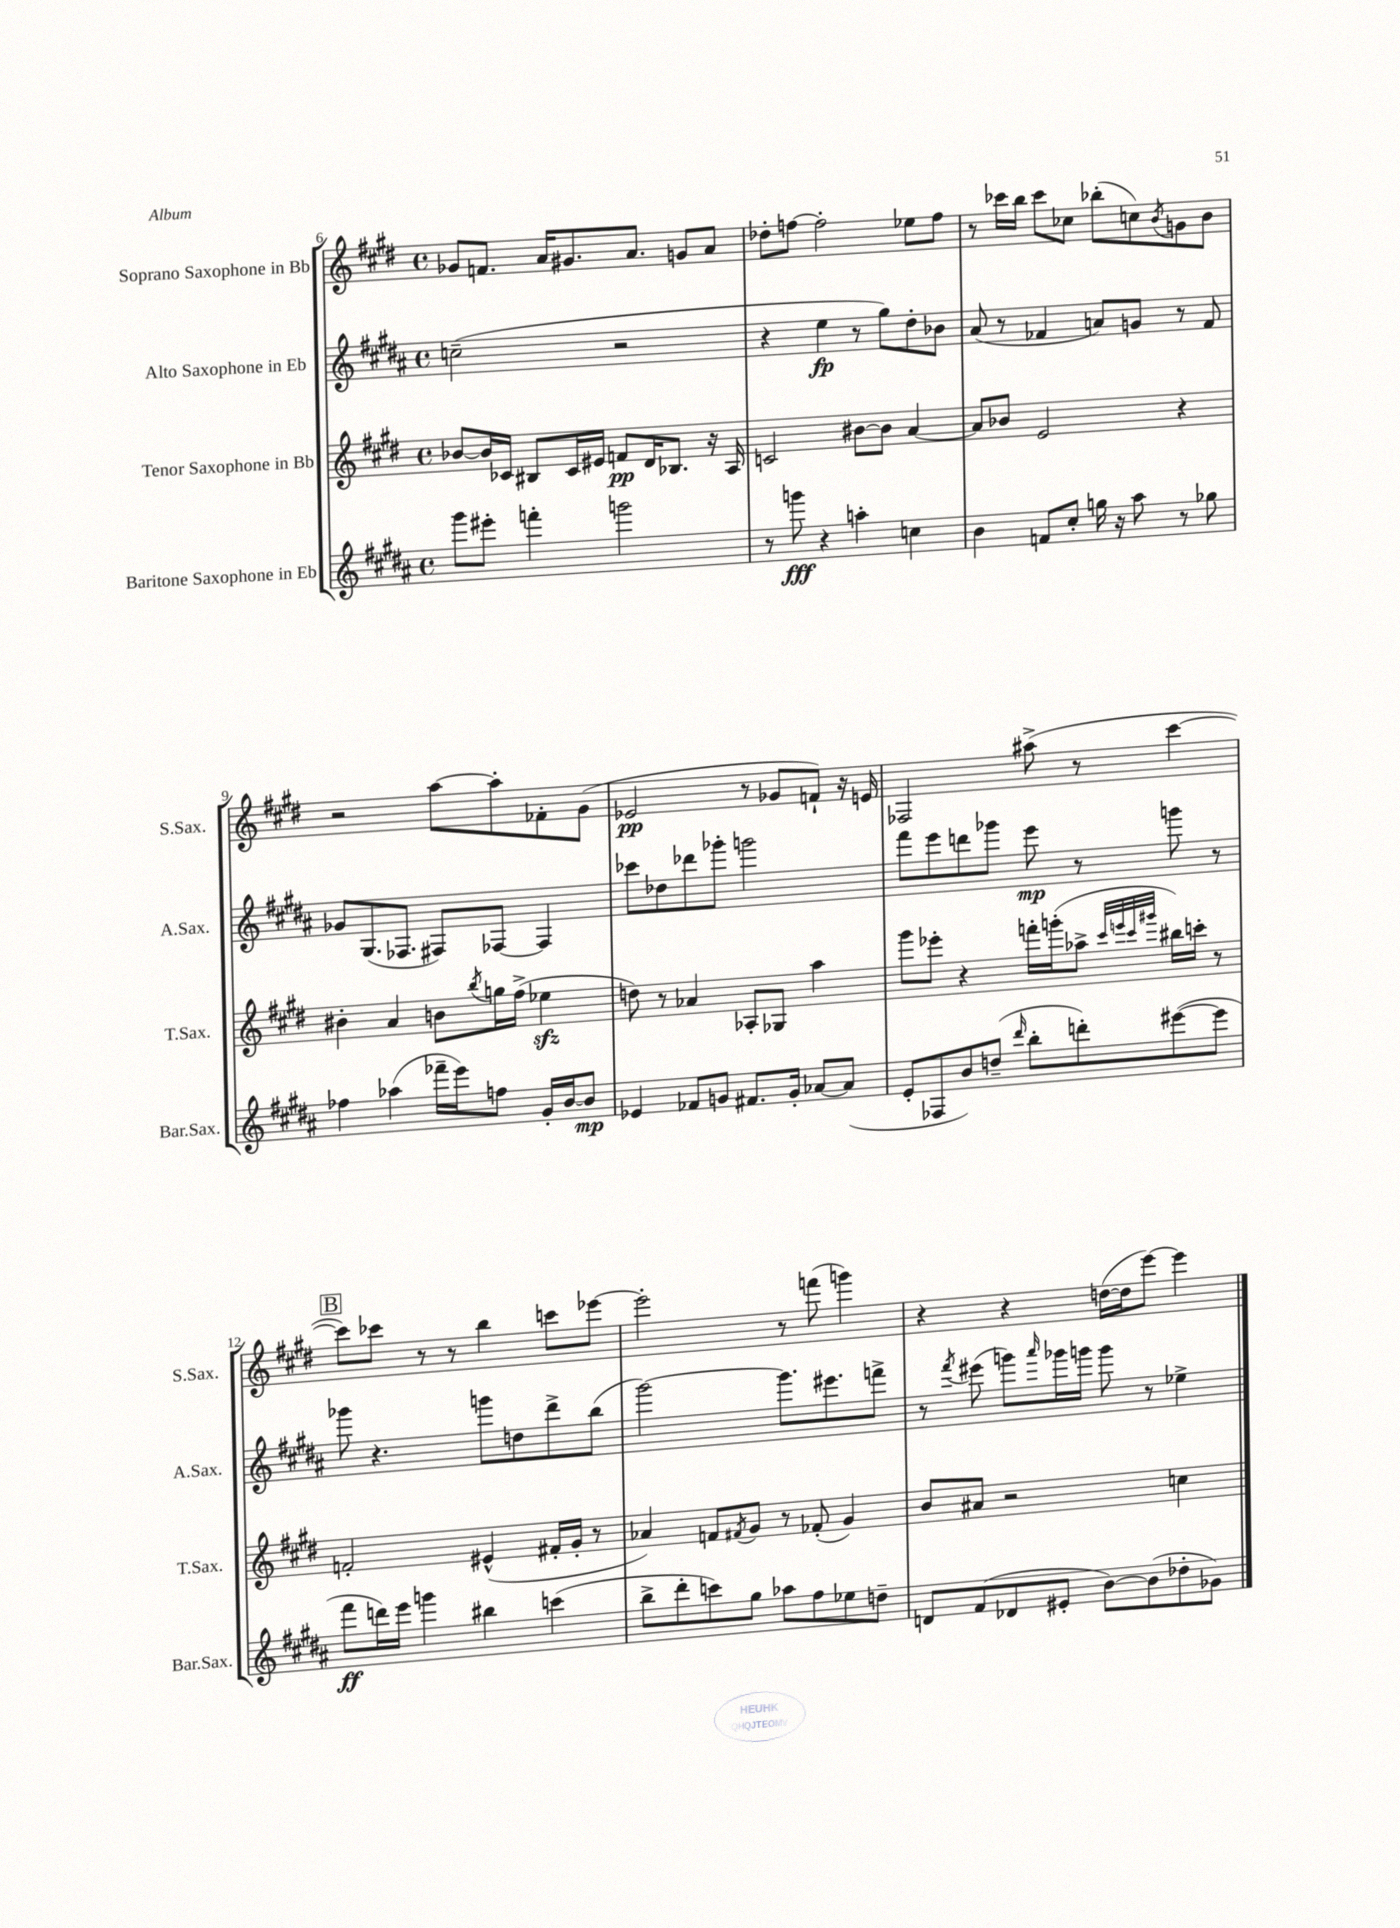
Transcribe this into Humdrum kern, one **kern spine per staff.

**kern	**kern	**kern	**kern
*staff4	*staff3	*staff2	*staff1
*clefG2	*clefG2	*clefG2	*clefG2
*k[f#c#g#d#a#]	*k[f#c#g#d#]	*k[f#c#g#d#a#]	*k[f#c#g#d#]
*M4/4	*M4/4	*M4/4	*M4/4
*met(c)	*met(c)	*met(c)	*met(c)
8ggg#	[8b-	(2cc~	8g-
8eee#'	16b-]	.	8.f
.	16c-	.	.
4fff'	8B#	.	.
.	.	.	16a
.	16c-	.	8.g#
.	16e#	.	.
2ggg	8f	2r	.
.	.	.	8.a
.	16d#	.	.
.	8.B-	.	.
.	.	.	8g
.	16r	.	8a
.	16A	.	.
=	=	=	=
8r	2c	4r	8dd-'
8ggg	.	.	[8ff
4r	.	4ee	2ff']
4aa'	[8b#	8r	.
.	8b#]	8gg#)	.
4cc	[4a	8dd#'	8ee-
.	.	8b-	8ff
=	=	=	=
4b	8a]	(8a#	8r
.	8b-	8r	16ccc-
.	.	.	16bb
8f	2e	4f-	8ccc-
8cc#'	.	.	8cc-
16gg	.	8a)	(8bb-'
16r	.	.	.
8aa#	.	8g	8cc)
.	.	.	8qb
8r	4r	8r	8g
8gg-	.	8f-	8b
=	=	=	=
4ff-	4b#'	8g-	2r
.	.	(8.G#	.
(4aa-	4a	.	.
.	.	8.F-	.
16fff-~	8b	8F#)	[8aa
16eee)	.	.	.
.	8qbb	.	.
8ff	16gg	[8F-	8aa']
.	(16ff#^	.	.
16g#'	4ee-	4F-]	8f-'
[16b	.	.	.
8b]	.	.	(8g#
=	=	=	=
4e-	8dd)	8ccc-	2e-
.	8r	8dd-	.
8f-	4a-	8ddd-	.
8g	.	8ggg-'	.
8.f#	8A-'	2ggg	8r
.	8G-	.	8g-
16g'	.	.	.
[8a-	4aa	.	8f`)
(8a-]	.	.	16r
.	.	.	16e
=	=	=	=
8e'	8ggg#	8fff#	2F-
8F-	8eee-'	8eee	.
8b)	4r	8ddd	.
(8dd~	.	8ggg-	.
16qqddd#	.	.	.
8bb'	16fff'	8eee	(8aa#^
.	(16ggg'	.	.
8ddd')	8aa-^	8r	8r
.	32qqccc#	.	.
.	32qqeee	.	.
.	32qqccc#	.	.
.	32qqggg#	.	.
([8eee#	16bb#)	8ggg	[4ccc#
.	16ccc'	.	.
8eee#]	8r	8r	.
=	=	=	=
8fff#	2f'	8ggg-	8ccc#])
16ddd)	.	4.r	8ccc-
16eee	.	.	.
4ggg	.	.	8r
.	.	.	8r
4bb#	(4e#^^	8ggg	4bb
.	.	8dd	.
(4ccc	16f#'	8ddd#^	8ccc
.	16g#'	.	.
.	8r	(8bb	[8eee-
=	=	=	=
8bb^	4a-)	[2ggg#)	2eee-']
8ddd#'	.	.	.
8ccc)	8f	.	.
.	8qf#	.	.
8gg#	8g#	.	.
8aa-	8r	8.ggg#]	8r
8ff#	(8f-'	.	(8fff
.	.	8.eee#	.
8ee-	4g#)	.	4ggg)
8dd~	.	8fff^	.
=	=	=	=
8d	8b	8r	4r
.	.	8qfff#	.
(8f#	8a#	(8eee#	.
8d-	2r	8ggg)	4r
.	.	16qqaaa#	.
8e#'	.	16ggg-	.
.	.	16ggg	.
[8b)	.	8ggg	([16dd
.	.	.	16dd]
(8b]	.	8r	[8eee)
8dd-'	4cc	4ee-^	4eee]
8g-)	.	.	.
==	==	==	==
*-	*-	*-	*-
